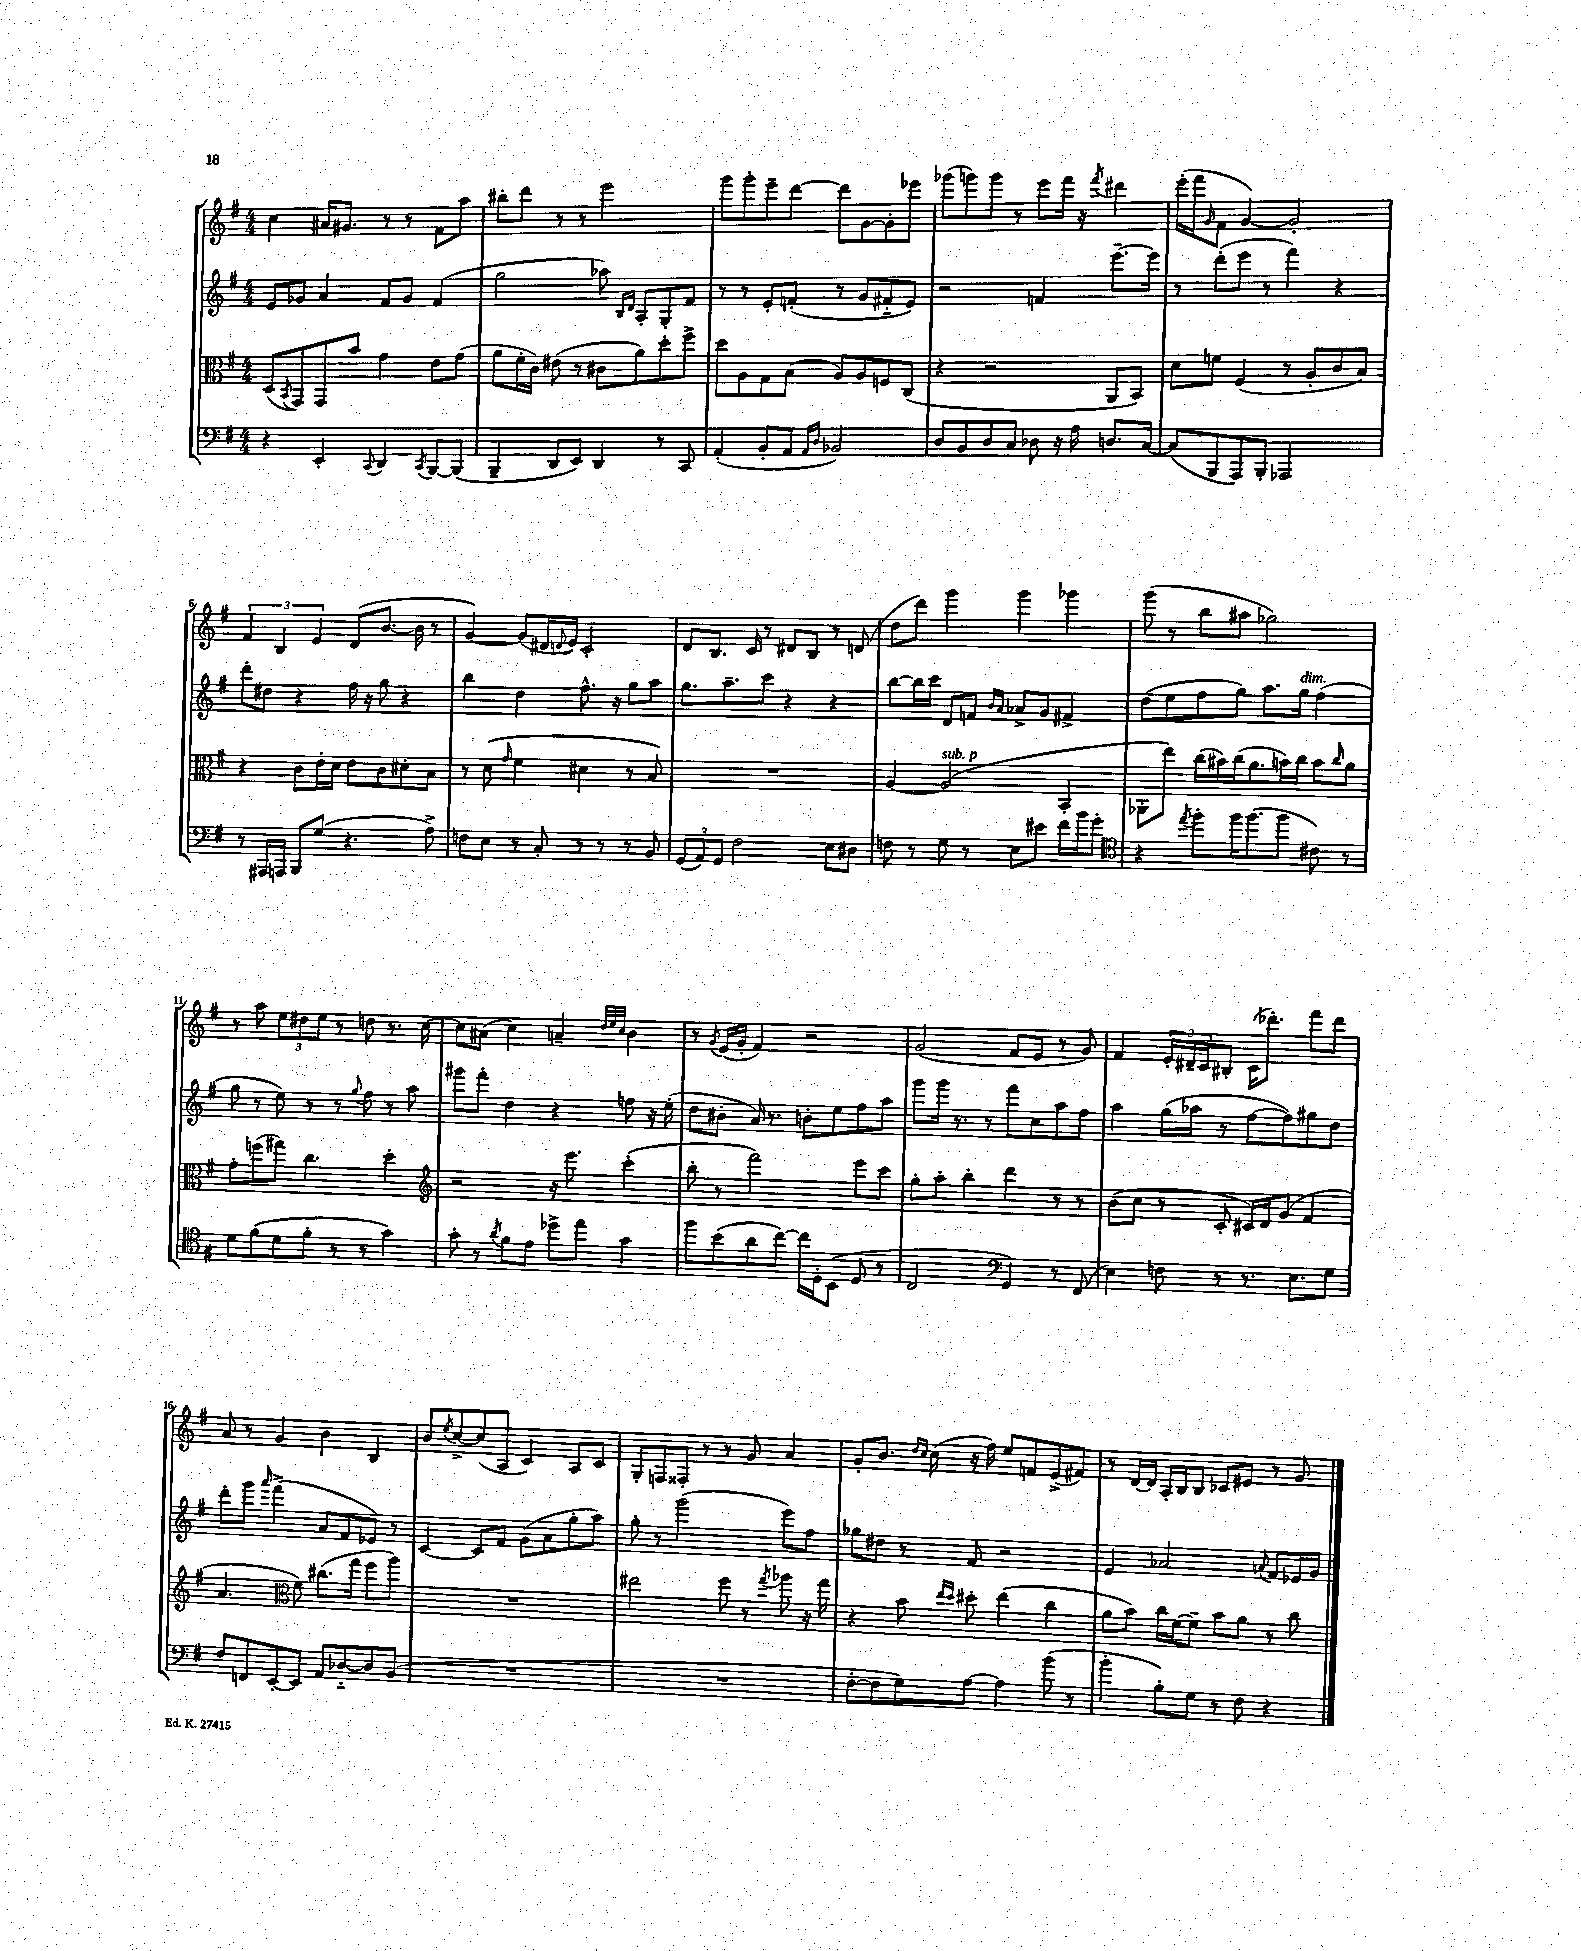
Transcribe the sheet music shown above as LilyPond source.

<<
\new StaffGroup <<
\new Staff = "s0" {
    \clef treble \key g \major \numericTimeSignature \time 4/4
    c''4 ais'16 gis'8. r8 r8 fis'8 a''8 |
    bis''8-. d'''8 r8 r8 e'''2 |
    g'''8 g'''8-. e'''8-- d'''8~ d'''8 g'8~ g'8-. ees'''8 |
    ges'''8( g'''8) g'''8 r8 e'''8 fis'''16 r16 \acciaccatura { fis'''8 } dis'''4 |
    e'''16-.( fis'''16 \grace { g'16 } fis'8 g'4~) g'2-. |
    \tuplet 3/2 { fis'4 b4 e'4 } d'8( b'8.~ b'16 r8 |
    g'4~) g'8( dis'16 \appoggiatura { d'8 } e'16) c'2-. |
    d'8 b8. c'16 r8 dis'8 b8 r8 d'8( |
    d''8 d'''8) g'''4 g'''4 ges'''4 |
    g'''8( r8 b''8 ais''8 ges''2) |
    r8 a''8 \tuplet 3/2 { e''8 dis''8 e''8 } r8 d''8 r8. c''16~ |
    c''8 ais'8( c''4) a'4-- \grace { d''32 e''32 c''32 } b'4 |
    r8 \acciaccatura { g'8 } e'16( g'16-. fis'4) r2 |
    g'2( fis'8 e'8 r8 g'8) |
    fis'4 \tuplet 3/2 { e'16-. dis'16-- c'16 } bis8-. c'16( des'''8.-.) fis'''8 des'''8 |
    a'8 r8 g'4 b'4 b4 |
    b'8 \acciaccatura { e''8 } c''8~-> c''8( a8 c'4) a8 c'8 |
    g8-. f8 fisis8-. r8 r8 g'8 a'4 |
    g'8-. b'8. \grace { d''16 c''16 } c''16( r16 fis''16) e''8 f'8 e'8->( fis'8) |
    r8 d'16~ d'16 a16-. b16 b8 ces'8 eis'8 r8 g'8 \bar "|." |
}
\new Staff = "s1" {
    \clef treble \key g \major \numericTimeSignature \time 4/4
    e'8 ges'8 a'4 fis'8 ges'8 fis'4( |
    g''2 aes''8) \grace { b16 d'16 } a8-. g8-. fis'8 |
    r8 r8 e'8-. f'8-.( r8 g'8 fis'8-_ e'8) |
    r2 f'4 e'''8.~-- e'''16 |
    r8 d'''8-.( e'''8 r8 fis'''4) r4 |
    d'''8-. dis''8 r4 fis''16 r16 g''8 r4 |
    b''4 d''4 fis''8.-^ r16 g''8 a''8 |
    g''8. a''8.-- c'''8 r4 r4 |
    b''8~ b''16 c'''16 d'8 f'8 \grace { b'16 a'16 } aes'8-> g'8 fis'4-> |
    d''8( e''8 fis''8 g''8) a''8. g''16^\markup { \italic "dim." } fis''4( |
    g''8 r8 e''8) r8 r8 \appoggiatura { g''8 } fis''8 r8 a''8 |
    gis'''8 fis'''8-. d''4 r4 f''8 r16 e''16-.( |
    d''8 bis'8-. a'16) r8. b'8-. e''8 fis''8 a''8 |
    g'''8 g'''16 r8. r8 fis'''8 c''8 a''8 fis''8 |
    a''4 g''16( aes''16 r8 fis''8~ fis''8) gis''8 d''8 |
    d'''8-. g'''8 \grace { a'''16 } fis'''4->( a'8 fis'8 ees'8) r8 |
    c'4~ c'8 fis'8 g'8( a'8 g''8-. a''8) |
    g''8-. r8 g'''2( e'''8) fis''8 |
    ges''8 dis''8 r8 fis'8 r2 |
    e'4 aes'2 \appoggiatura { a'8 } fis'8 ees'16 g'16 \bar "|." |
}
\new Staff = "s2" {
    \clef alto \key g \major \numericTimeSignature \time 4/4
    d8( \acciaccatura { b,8 } g,8) g,8 b'8 g'4 e'8 g'8( |
    a'8 fis'16-. c'16) eis'8( r8 cis'8 a'8) d''8-. fis''8-> |
    d''8 a8 g8 b8( a8) a8 f8 c8( |
    r4 r2 a,8 b,8) |
    d'8 f'8 fis4( r8 a8-. c'8 b8) |
    r4 c'8 e'16-. d'16 e'8 c'8 dis'8-. b8 |
    r8 d'8( \grace { g'16 } fis'4 dis'4 r8 b8) |
    R1 |
    a4~ a2^\markup { \italic "sub. p" }( b,4-. |
    aes,8-. e''8) c''16( bis'16) c''16( a'8. b'16) c''16 b'8 \grace { c''16 } a'8 |
    g'8-. f''8( gis''8) c''4. d''4-. |
    \clef treble r2 r16 e'''8. c'''4-.( |
    b''8-. r8 fis'''2) e'''8 c'''8 |
    g''8-. a''8-. b''4-. d'''4 r8 r8 |
    b'8( c''8 r8 c'8-. cis'16) d'16 g'8( fis'4 |
    a'4. \clef alto fis'8) cis''8.( g''16 fis''8 a''8) |
    R1 |
    eis''2 fis''8 r8 \acciaccatura { g''8 } aes''8 r16 g''16 |
    r4 b'8 \grace { e''16 d''16 } dis''8-. e''4( c''4 |
    a'8 b'8) c''16 fis'16~ fis'8-- b'8 a'8 r8 c''8 \bar "|." |
}
\new Staff = "s3" {
    \clef bass \key g \major \numericTimeSignature \time 4/4
    r4 e,4-. \appoggiatura { c,8 } d,4 \acciaccatura { c,8 } b,,8~ b,,8( |
    b,,4-- d,8 e,8) d,4 r8 c,8 |
    a,4-.( b,8-. a,8 \grace { a,16 d16 } bes,2) |
    d8 b,8 d8 c8 des8 r16 a16 d8. c16~ |
    c8( b,,8 a,,8) b,,8-. aes,,2 |
    r8 ais,,16 a,,16 b,,8 g8( r4. a8->) |
    f8 e8 r8 c8-. r8 r8 r8 b,8 |
    \tuplet 3/2 { g,8( a,8) g,8 } fis2 e8 dis8 |
    f8 r8 g8 r8 e8 eis'8 fis'16 b'16 g'8-. |
    \clef tenor r4 \acciaccatura { e''8 } fis''8-. fis''16 fis''8.( fis''8 cis'8) r8 |
    d'8 fis'8( d'8 fis'8-. r8 r8 g'4) |
    g'8-. r8 \acciaccatura { a'8 } fis'8 e'8 des''8-> e''8 g'4 |
    fis''8 b'8( a'8 c''8~) c''16 d16-. b,8( d8 r8 |
    c2 \clef bass g,4) r8 fis,8( |
    e4) f8 r8 r8. e8. g8 |
    fis8 f,8 e,8~-. e,8 a,8 des8~-_ des8 b,8( |
    R1 |
    R1 |
    fis8~-. fis8 g8) a8~ a4 b'8( r8 |
    b'4-. b8-.) g8 r8 fis8 r4 \bar "|." |
}
>>
>>
